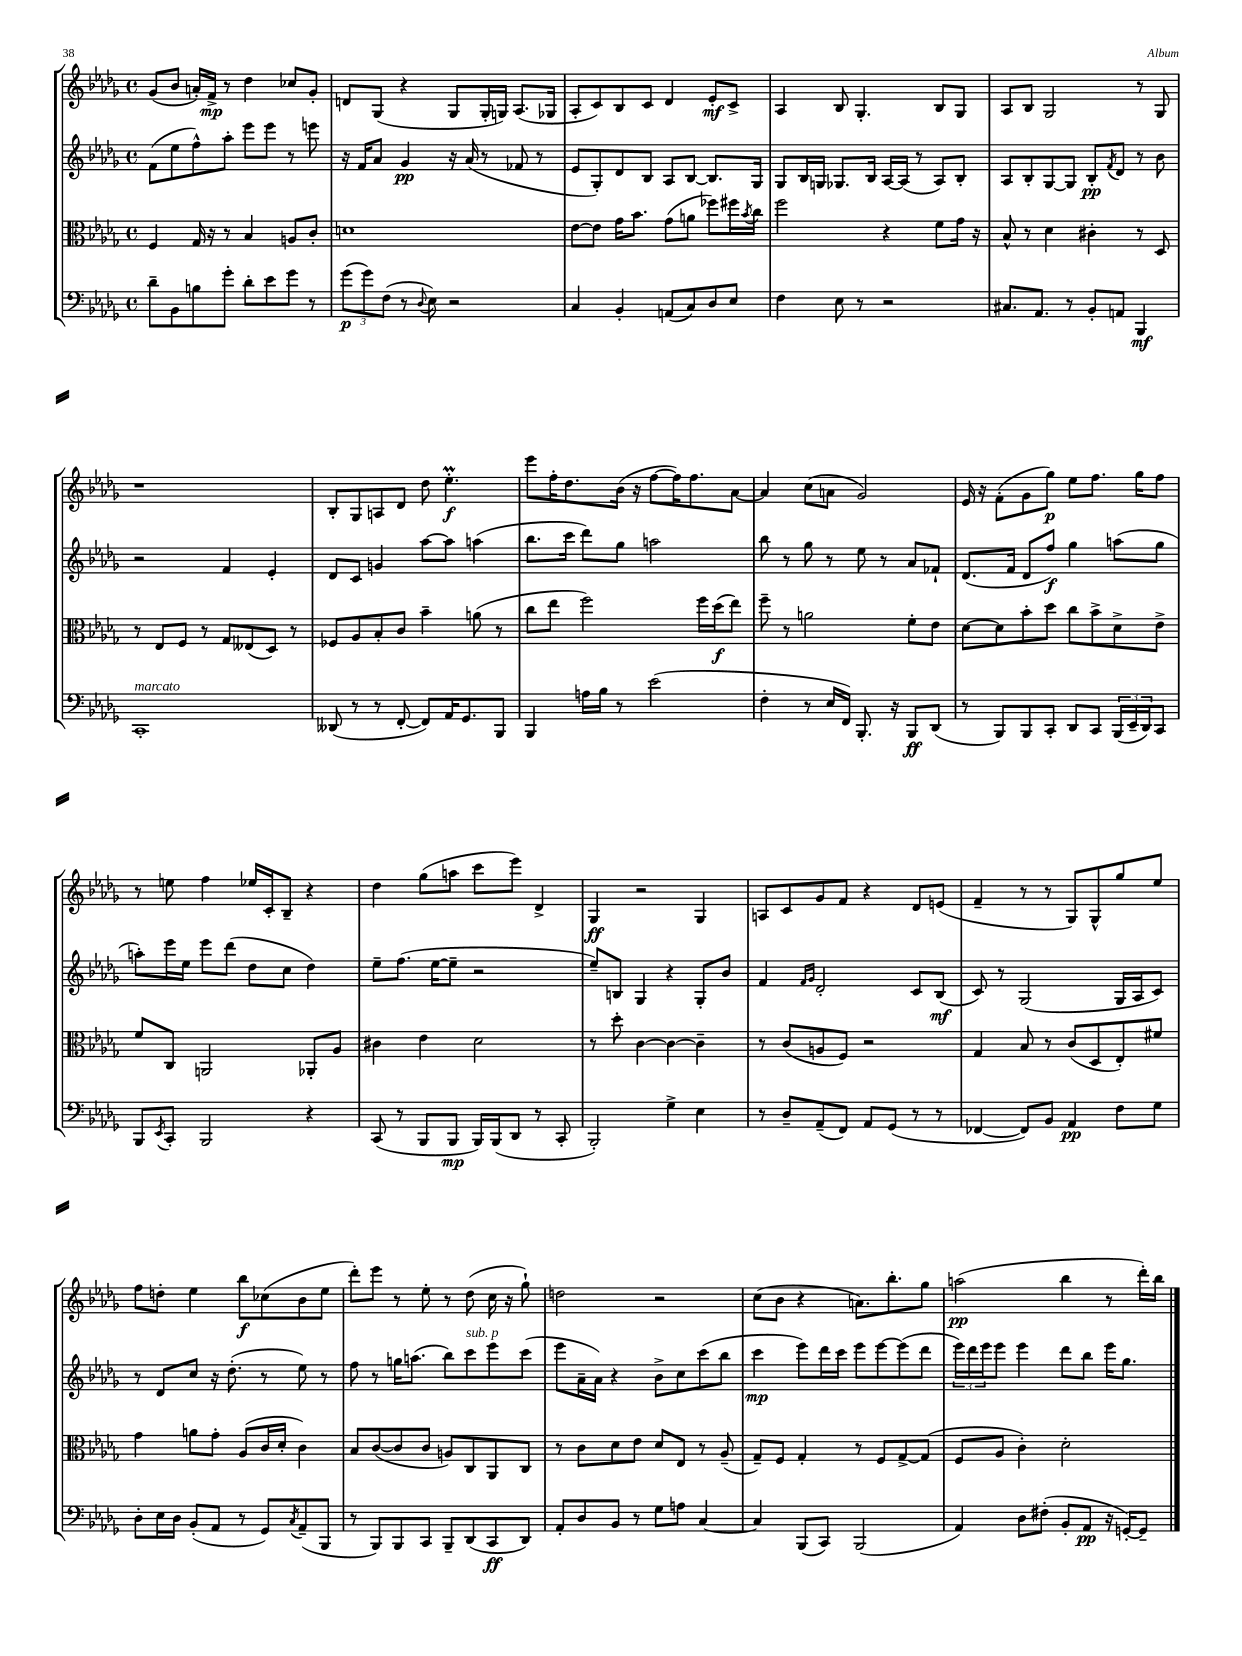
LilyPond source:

<<
\new StaffGroup <<
\new Staff = "s0" {
    \clef treble \key des \major \defaultTimeSignature \time 4/4
    ges'8( bes'8 a'16-.) f'16->\mp r8 des''4 ces''8 ges'8-. |
    d'8 ges8( r4 ges8 ges16-. g16) aes8.( ges16 |
    aes8-. c'8) bes8 c'8 des'4 ees'8-.\mf c'8-> |
    aes4 bes8 ges4.-. bes8 ges8 |
    aes8 bes8 ges2 r8 ges8 |
    r1 |
    bes8-. ges8 a8 des'8 des''8 ees''4.-.\prall\f |
    ees'''8 f''16-. des''8. bes'16( r16 f''8~ f''16) f''8. aes'8~ |
    aes'4 c''8( a'8 ges'2) |
    ees'16 r16 f'8-.( ges'8 ges''8\p) ees''8 f''8. ges''16 f''8 |
    r8 e''8 f''4 ees''16 c'16-. bes8-- r4 |
    des''4 ges''8( a''8 c'''8 ees'''8) des'4-> |
    ges4\ff r2 ges4 |
    a8 c'8 ges'8 f'8 r4 des'8 e'8( |
    f'4-- r8 r8 ges8) ges8-^ ges''8 ees''8 |
    f''8 d''8-. ees''4 bes''8\f ces''8( bes'8 ees''8 |
    des'''8-.) ees'''8 r8 ees''8-. r8 des''8( c''16 r16 ges''8-!) |
    d''2 r2 |
    c''8( bes'8 r4 a'8.) bes''8.-. ges''8 |
    a''2\pp( bes''4 r8 des'''16-.) bes''16 \bar "|." |
}
\new Staff = "s1" {
    \clef treble \key des \major \defaultTimeSignature \time 4/4
    f'8( ees''8 f''8-^) aes''8-. ees'''8 ees'''8 r8 e'''8 |
    r16 f'16 aes'8 ges'4\pp r16 aes'16( r8 fes'8 r8 |
    ees'8 ges8-.) des'8 bes8 aes8 bes8~ bes8. ges16 |
    ges8 bes16 g16 ges8. bes16 aes16~ aes16( r8 aes8) bes8-. |
    aes8 bes8-. ges8~ ges8 bes8-.\pp \acciaccatura { f'8 } des'8 r8 bes'8 |
    r2 f'4 ees'4-. |
    des'8 c'8 g'4 aes''8~ aes''8 a''4( |
    bes''8. c'''16 des'''8) ges''8 a''2 |
    bes''8 r8 ges''8 r8 ees''8 r8 aes'8 fes'8-! |
    des'8.( f'16 des'8 f''8\f) ges''4 a''8( ges''8 |
    a''8-.) ees'''16 ees''16 ees'''8 des'''8( des''8 c''8 des''4) |
    ees''8-- f''8.( ees''16~ ees''8-- r2 |
    ees''8--) b8 ges4 r4 ges8-. bes'8 |
    f'4 \grace { f'16 ges'16 } des'2-. c'8 bes8\mf( |
    c'8) r8 ges2( ges16 aes16 c'8) |
    r8 des'8 c''8 r16 des''8.-.( r8 ees''8) r8 |
    f''8 r8 g''16 a''8.( bes''8) c'''8^\markup { \italic "sub. p" } ees'''8 c'''8( |
    ees'''8 aes'16-- aes'16) r4 bes'8-> c''8 c'''8( bes''8 |
    c'''4\mp ees'''8) des'''16 c'''16 ees'''8 ees'''8~ ees'''8( des'''8 |
    \tuplet 3/2 { ees'''16) des'''16 ees'''16 } ees'''8 ees'''4 des'''8 bes''8 ees'''16 ges''8. \bar "|." |
}
\new Staff = "s2" {
    \clef alto \key des \major \defaultTimeSignature \time 4/4
    f4 ges16 r16 r8 bes4 a8 c'8-. |
    d'1 |
    ees'8~ ees'8 ges'16 bes'8. ges'8( a'8 fes''8) fis''16 \acciaccatura { bes'8 } c''16 |
    f''2 r4 f'8 ges'16 r16 |
    bes8-^ r8 des'4 cis'4-. r8 des8 |
    r8 ees8 f8 r8 ges8 eeses8( des8) r8 |
    fes8 aes8 bes8-. c'8 bes'4-- a'8( r8 |
    c''8 ees''8 f''2) f''16 des''16\f( ees''8) |
    f''8-- r8 a'2 f'8-. ees'8 |
    des'8~ des'8 bes'8-. des''8 c''8 bes'8-> des'8-> ees'8-> |
    f'8 c8 a,2 aes,8-. aes8 |
    cis'4 ees'4 des'2 |
    r8 des''8-. c'4~ c'4~ c'4-- |
    r8 c'8( a8 f8) r2 |
    ges4 bes8 r8 c'8( des8 ees8-.) fis'8 |
    ges'4 a'8 ges'8-. aes8( c'16 des'16-. c'4) |
    bes8 c'8~( c'8 c'8 a8) c8 aes,8 c8 |
    r8 c'8 des'8 ees'8 des'8 ees8 r8 aes8--( |
    ges8--) f8 ges4-. r8 f8 ges8~-> ges8( |
    f8 aes8 c'4-.) des'2-. \bar "|." |
}
\new Staff = "s3" {
    \clef bass \key des \major \defaultTimeSignature \time 4/4
    des'8-- bes,8 b8 ges'8-. des'8-. ees'8 ges'8 r8 |
    \tuplet 3/2 { ges'8\p( ges'8) f8( } r8 \appoggiatura { des8 } ees8) r2 |
    c4 bes,4-. a,8( c8) des8 ees8 |
    f4 ees8 r8 r2 |
    cis8. aes,8. r8 bes,8-. a,8 bes,,4\mf |
    c,1-.^\markup { \italic "marcato" } |
    deses,8( r8 r8 f,8~-. f,8) aes,16 ges,8. bes,,8 |
    bes,,4 a16 bes16 r8 ees'2( |
    f4-. r8 ees16 f,16) bes,,8.-. r16 bes,,8\ff des,8( |
    r8 bes,,8) bes,,8 c,8-. des,8 c,8 \tuplet 3/2 { bes,,16( ees,16-- des,16) } c,8 |
    bes,,8 \acciaccatura { ees,8 } c,8-. bes,,2 r4 |
    c,8( r8 bes,,8 bes,,8\mp bes,,16) bes,,16( des,8 r8 c,8-. |
    bes,,2-.) ges4-> ees4 |
    r8 des8-- aes,8--( f,8) aes,8 ges,8( r8 r8 |
    fes,4~ fes,8) bes,8 aes,4\pp f8 ges8 |
    des8-. ees16 des16 bes,8-.( aes,8 r8 ges,8) \acciaccatura { c8 } aes,8--( bes,,8 |
    r8 bes,,8) bes,,8 c,8 bes,,8-- des,8( c,8\ff des,8) |
    aes,8-. des8 bes,8 r8 ges8 a8 c4~ |
    c4 bes,,8( c,8) bes,,2( |
    aes,4) des8 fis8-.( bes,8-. aes,8\pp r16 g,16~-.) g,8-- \bar "|." |
}
>>
>>
\layout { \context { \Score \remove "Bar_number_engraver" } }
